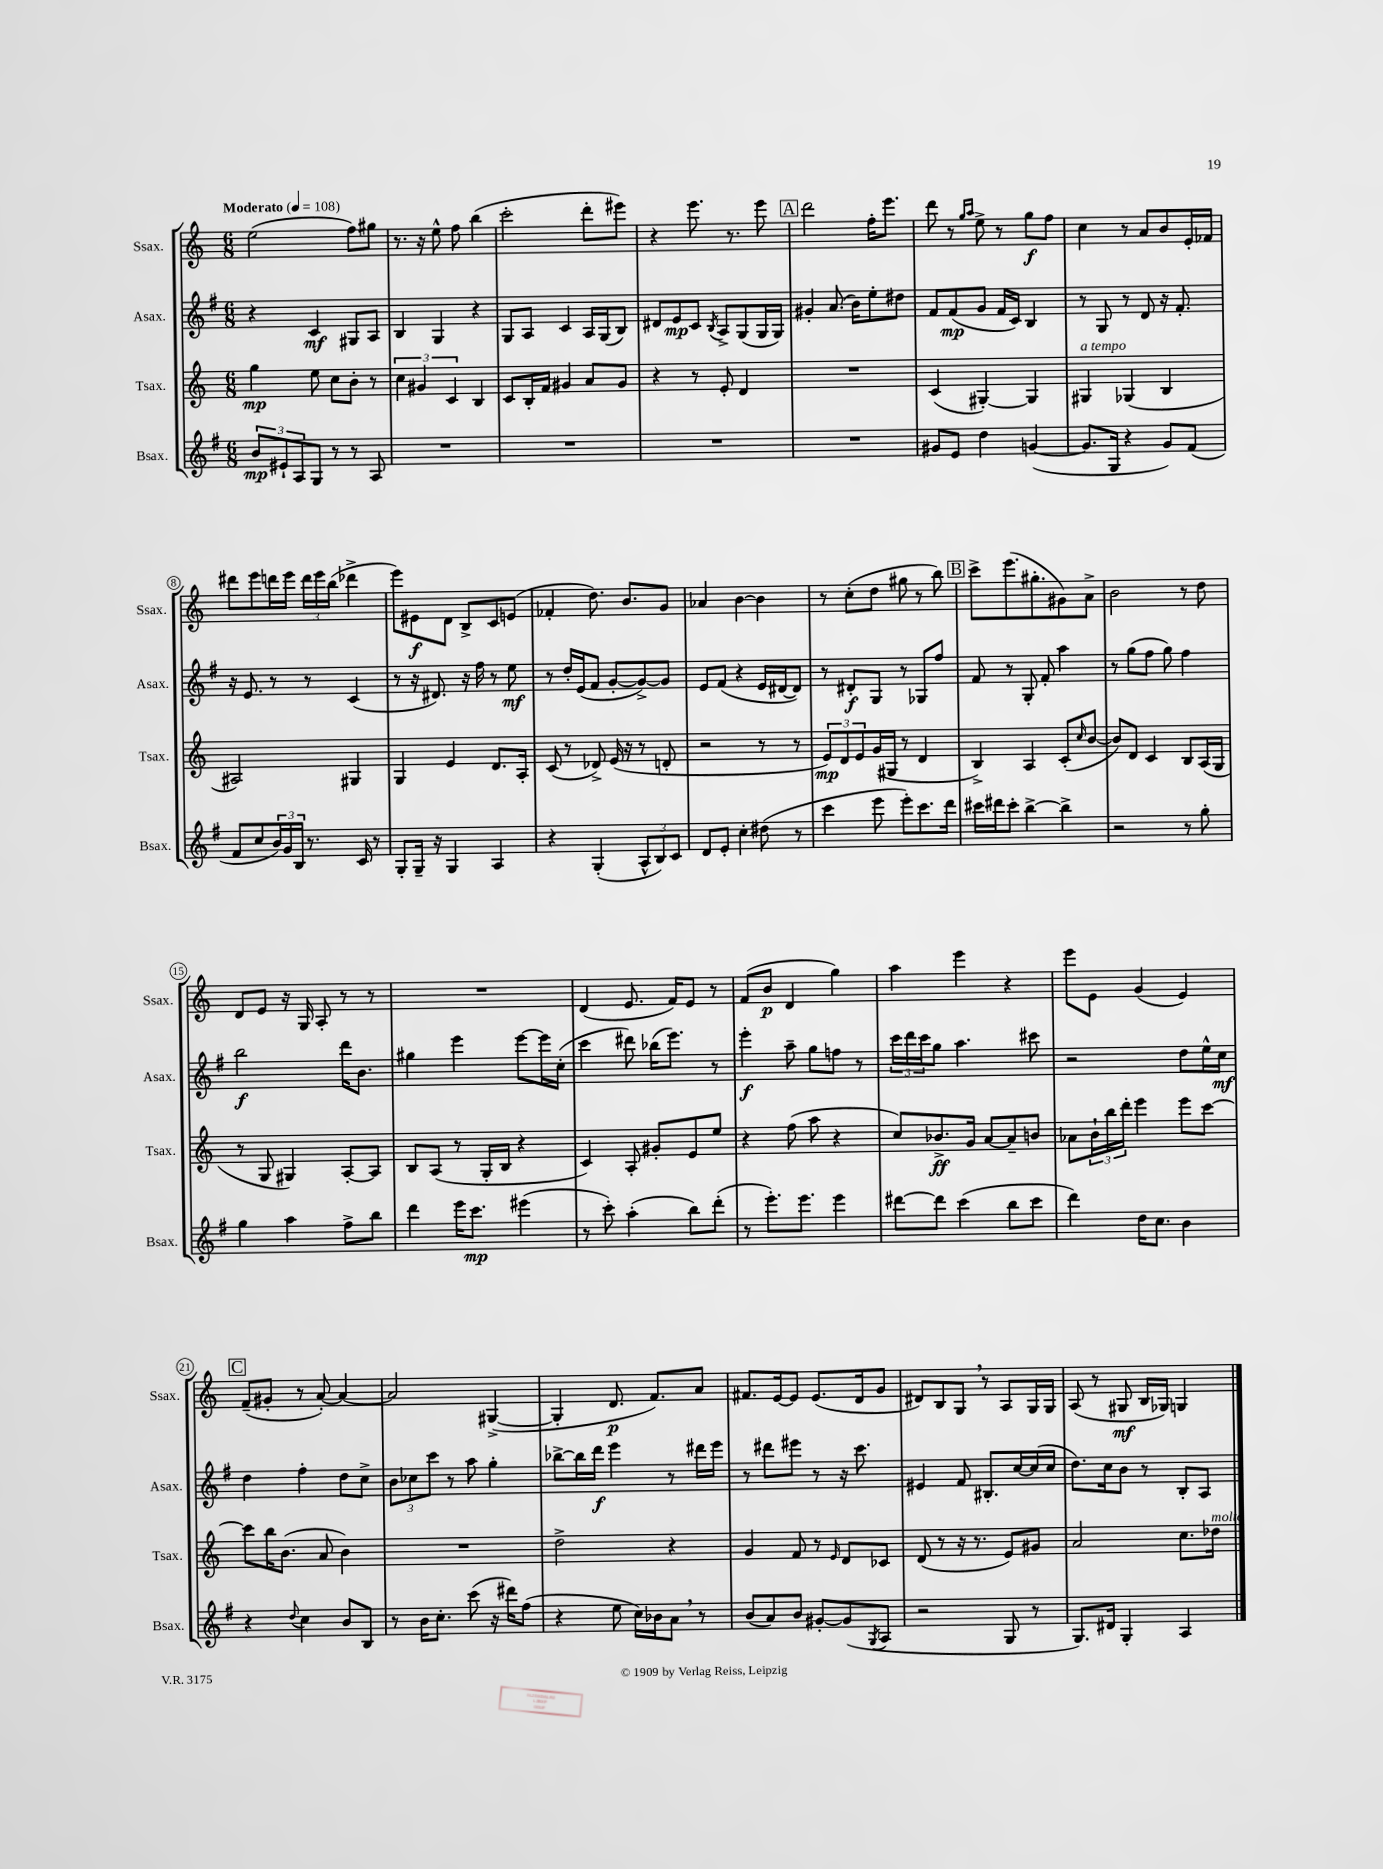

**kern	**kern	**kern	**kern
*staff4	*staff3	*staff2	*staff1
*clefG2	*clefG2	*clefG2	*clefG2
*k[f#]	*k[]	*k[f#]	*k[]
*M6/8	*M6/8	*M6/8	*M6/8
*MM108	*MM108	*MM108	*MM108
12b/L	4gg\	4r	(2ee\
12e#`/	.	.	.
12A/	.	.	.
8G/J	8ee\	4c/	.
8r	8cc\L	.	.
8r	8b'\J	8G#/L	8ff\L)
8A/	8r	8A/J	8gg#\J
=	=	=	=
2.r	6cc\	4B/	8.r
.	6g#/	.	.
.	.	.	16r
.	.	4G/	8ee^^\
.	6c/	.	.
.	.	.	8ff\
.	4B/	4r	(4bb\
=	=	=	=
2.r	8c/L	8G/L	2ccc'\
.	16B'/L	8A/J	.
.	16f/JJ	.	.
.	4g#/	4c/	.
.	8a/L	16A/LL	8ddd'\L
.	.	(16G/J	.
.	8g#/J	8B/J)	8eee#\J)
=	=	=	=
2.r	4r	8d#/L	4r
.	.	8e/	.
.	8r	8c/J	8.eee\
.	.	8qB/	.
.	8e'/	8A^/L	.
.	.	.	8.r
.	4d/	(8G/	.
.	.	16G/L	8eee\
.	.	16G/JJ)	.
=	=	=	=
2.r	2.r	4g#'/	2ddd\
.	.	(8.a/	.
.	.	16b\LK)	.
.	.	8ee'\	16ff'\LK
.	.	.	8.eee\J
.	.	8dd#\J	.
=	=	=	=
8g#/L	(4c/	8f#/L	8ddd\
8e/J	.	(8f#/	8r
.	.	.	16qqgg/LL
.	.	.	16qqaa/JJ
4dd\	[4G#'/)	8g/J	8ee^\
.	.	16f#/LL	8r
.	.	16c/JJ)	.
([4g/	4G#/]	4B/	8gg\L
.	.	.	8ff\J
=	=	=	=
8.g/]L	4G#/	8r	4cc\
.	.	8G/	.
16G/Jk	.	.	.
4r	(4G-/	8r	8r
.	.	8d/	8a/L
8g/L)	4B/	16r	8b/
.	.	8.f#'/	.
(8f#/J	.	.	16e'/L
.	.	.	16f-/JJ
=	=	=	=
8f#/L	2A#/)	16r	8ddd#\L
.	.	8.e/	.
8cc/	.	.	8eee\
24b/L)	.	8r	16ddd\L
24g/	.	.	.
.	.	.	16eee\JJ
24B/JJ	.	.	.
8.r	.	8r	24ddd\LL
.	.	.	24eee\
.	.	.	(24bb\JJ
.	4G#/	(4c/	4ddd-^\
16c/	.	.	.
8r	.	.	.
=	=	=	=
8G'/L	4G/	8r	8eee\L)
16G~/Jk	.	16r	8e#\
16r	.	8.d#/)	.
4G/	4e/	.	8d\J
.	.	16r	8B^/L
.	.	16ff#\	.
4A/	8.d/L	8r	8c/
.	.	8ee\	(8e/J
.	16A'/Jk	.	.
=	=	=	=
4r	(8c/	8r	4f-'/
.	8r	16dd'/LL	.
.	.	(16e/J	.
(4G'/	8d-^/)	8f#/J	8.dd\)
.	(16e/	[8g'/L	.
.	16r	.	8.b/L
12A^^/L	8r	8g^/_)	.
12B/)	.	.	.
.	8d'/	8g/]J	8g/J
12c/J	.	.	.
=	=	=	=
8d/L	2r	8e/L	4a-/
8e'/J	.	(8f#/J	.
4cc'\	.	4r	[4b\
(8dd#\	8r	16e/LL	4b\]
.	.	[16d#/J	.
8r	8r	8d#/]J)	.
=	=	=	=
4ccc\	12e/L)	8r	8r
.	12d/	.	.
.	.	8d#'/L	(8cc'\L
.	12e/	.	.
8eee\	(16g/L	8G/J	8dd\J
.	16G#/JJ	.	.
8eee'\L)	8r	8r	8gg#\
8.ccc\	4d/	8G-/L	8r
.	.	8ff#/J	8bb\)
16ddd\Jk	.	.	.
=	=	=	=
16ccc#\LL	4B^/)	8f#/	8ccc^\L
16ddd#\J	.	.	.
8ccc#'\J	.	8r	(8.eee\
[4bb^\	4A/	8G'/	.
.	.	.	8.gg#'\
.	.	8f#'/	.
4bb^\]	(8c'/L	4aa\	8g#\)
.	16qqcc/	.	.
.	[8b/J	.	8a^\J
=	=	=	=
2r	8b/]L)	8r	2b\
.	8d/J	(8gg\L	.
.	4c/	8ff#\J	.
.	.	8gg\)	.
8r	8B/L	4ff#\	8r
8gg'\	(16A/L	.	8dd\
.	16G/JJ	.	.
=	=	=	=
4gg\	8r	2bb\	8d/L
.	8G/	.	8e/J
4aa\	4G#/)	.	16r
.	.	.	16G/
.	.	.	8A'/
8ff#^\L	[8A'/L	16ddd\LK	8r
.	.	8.b\J	.
8bb\J	8A/]J	.	8r
=	=	=	=
4ddd\	8B/L	4gg#\	2.r
.	(8A/J	.	.
16eee\LK	8r	4eee\	.
8.ccc\J	.	.	.
.	16G'/LL	.	.
.	16B/JJ	.	.
(4eee#\	4r	[8eee\L	.
.	.	16eee\]L	.
.	.	(16cc'\JJ	.
=	=	=	=
8r	4c/)	4ccc\	(4d/
8ccc'\)	.	.	.
(4aa'\	8A'/	8ddd#\)	8.e/
.	8g#'/L	(16bb-\LK	.
.	.	8.eee\J)	16f/LK)
8bb\L)	8e/	.	8e/J
(8ddd'\J	8ee/J	8r	8r
=	=	=	=
8r	4r	4eee'\	(8f/L
8.eee'\L)	.	.	8b/J
.	(8ff\	8aa~\	4d/
8.eee\J	.	.	.
.	8aa\	8gg\L	.
4eee\	4r	8ff\J	4gg\)
.	.	8r	.
=	=	=	=
[8ddd#\L	8cc/L)	24ccc\LL	4aa\
.	.	24ddd\	.
.	.	24ccc\J	.
8ddd#\]J	8.b-^/	8gg\J	.
(4ccc\	.	4.aa\	4eee\
.	16g/Jk	.	.
.	[8a/L	.	.
8bb\L	8a~/]	.	4r
8ccc\J	8b/J	8ccc#\	.
=	=	=	=
4ddd\)	8a-\L	2r	8eee\L
.	24b`\L	.	8e\J
.	24bb\	.	.
.	24ddd'\JJ	.	.
16dd\LK	4eee\	.	(4g/
8.cc\J	.	.	.
4b\	8eee\L	8dd\L	4e/)
.	[8ccc\J	16ee^^\L	.
.	.	16cc\JJ	.
=	=	=	=
4r	8ccc\]L	4dd\	(8f~/L
.	16bb\K	.	8g#'/J
.	(8.b\J	.	.
8qqdd/	.	.	.
4cc\	.	4ff#'\	8r
.	8a/	.	[8a'/)
8b/L	4b\)	8dd\L	4a/_
8B/J	.	8cc^\J	.
=	=	=	=
8r	2.r	12b\L	2a/]
.	.	12cc-\	.
16b\LK	.	.	.
.	.	12ccc\J	.
8.cc'\J	.	.	.
.	.	8r	.
(8ccc\	.	8aa\	.
16r	.	4gg'\	([4G#^/
16ddd#\LK)	.	.	.
(8ff#\J	.	.	.
=	=	=	=
4r	2dd^\	[8bb-^\L	4G#'/]
.	.	16bb-\]L	.
.	.	16ddd\JJ	.
8ee\	.	4eee\	8.d/
16cc\LL)	.	.	.
16b-\J	.	.	8.f/L)
8a\J	4r	8r	.
8r	.	16ddd#\LL	8a/J
.	.	16eee\JJ	.
=	=	=	=
(8b/L	4g/	8r	8.f#/L
8a/)	.	8ddd#\L	.
.	.	.	[16e/k
8b/J	8f/	8eee#\J	8e/]J
[8g#'/L	8r	8r	(8.e/L
.	16qqe/	.	.
(8g#/]	8d/L	16r	.
.	.	8.ccc\	16d/k
8qG/	.	.	.
8A/J	8c-/J	.	8g/J
=	=	=	=
2r	(8d/	4e#/	8d#/L)
.	8r	.	8B/
.	16r	8f#/	8G/J
.	8.r	.	.
.	.	8.B#'/L	8r
8G/	8e/L)	.	8A/L
.	.	[16cc/L	.
8r	8g#/J	(16cc/]	16G/L
.	.	16cc/JJ	16G/JJ
=	=	=	=
8.G/L)	2a/	8.dd\L)	(8A/
.	.	.	8r
16d#/Jk	.	16cc\k	.
4G'/	.	8b\J	8G#/
.	.	8r	16B/LL
.	.	.	16G-/JJ)
4A/	8.cc\L	8B'/L	4G/
.	.	8A/J	.
.	16dd-\Jk	.	.
==	==	==	==
*-	*-	*-	*-
